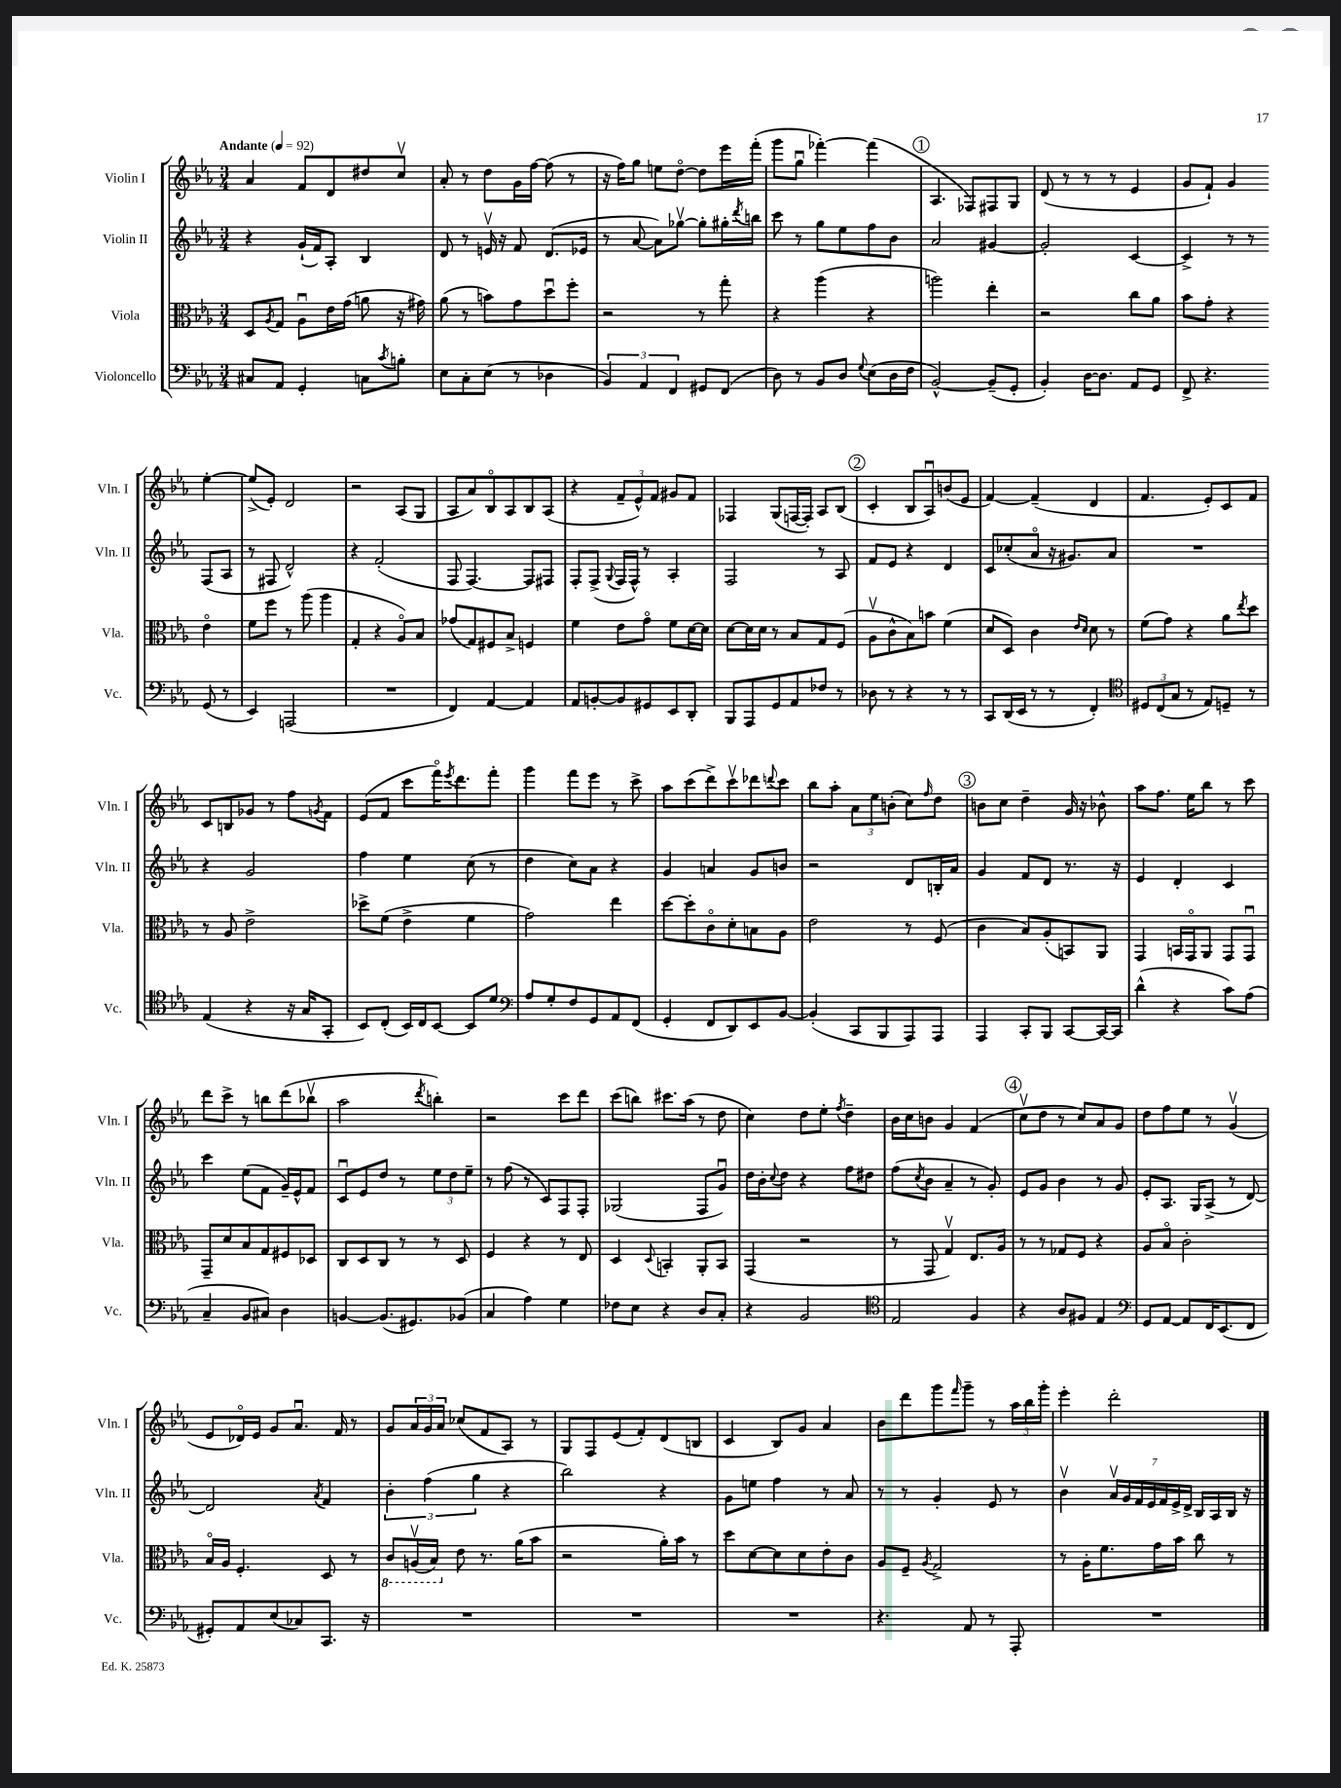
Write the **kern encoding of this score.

**kern	**kern	**kern	**kern
*part4	*part3	*part2	*part1
*staff4	*staff3	*staff2	*staff1
*I"Violoncello	*I"Viola	*I"Violin II	*I"Violin I
*I'Vc.	*I'Vla.	*I'Vln. II	*I'Vln. I
*clefF4	*clefC3	*clefG2	*clefG2
*k[b-e-a-]	*k[b-e-a-]	*k[b-e-a-]	*k[b-e-a-]
*M3/4	*M3/4	*M3/4	*M3/4
*MM92	*MM92	*MM92	*MM92
=1	=1	=1	=1
!	!	!	!LO:TX:a:B:t=Andante
8C#X/L	8D/L	4r	4a-/
.	8qA-/	.	.
8AA-/J	8G/J	.	.
4GG'/	8A-u\L	(16g`/LL	8f/L
.	.	16f/J)	.
.	16e-\L	8A-'/J	8d/
.	(16g\JJ	.	.
8Cn\L	8an\	4B-/	8dd#X/
8qc/	.	.	.
8Bn'\J	16r	.	8ccv/J
.	16g#X\)	.	.
=2	=2	=2	=2
8E-\L	(8a-\	8d/	8a-'/
8C'\	8r	8r	8r
(8E-\J	8bn\L)	16env/	8dd\L
.	.	16r	.
8r	8g\	8f/	16g\L
.	.	.	[16ff\JJ
4D-X\	8ddu\	(8.d/L	(8ff\]
.	8ff'\J	.	8r
.	.	16e-X/Jk	.
=3	=3	=3	=3
6BB-/)	2r	8r	16r
.	.	.	16ff\KL)
.	.	[8a-/	8gg\J
6AA-/	.	.	.
.	.	8a-\L])	8een\L
6FF/	.	.	.
.	.	[8gg-Xv\J	[8dd\J
8GG#X/L	8r	8gg-'\L]	8dd\L]
(8FF/J	8gg'\	16gg#X'\L	16eee-\L
.	.	8qddd/	.
.	.	16bbn\JJ	(16fff'\JJ
=4	=4	=4	=4
8D\)	4r	8ccc\	8ggg\L
8r	.	8r	8ggu\J
8BB-/L	(4aa-\	8gg\L	[4fff-X'\)
8D/J	.	8ee-\	.
8qqG/	.	.	.
(8E-\L	4r	8ff\	(4fff-\]
16D\L	.	8b-\J	.
16F\JJ	.	.	.
!!LO:REH:place=s1:t=1
=5	=5	=5	=5
[2BB-^^/)	2aan\)	2a-/	4.A-/
.	.	.	8F-X/L)
(8BB-~/L]	4ee-'\	[4g#X/	8F#X/
8GG'/J	.	.	8G/J
=6	=6	=6	=6
4BB-'/)	2r	2g#'/]	(8d/
.	.	.	8r
[16D\KL	.	.	8r
8.D\J]	.	.	.
.	.	.	8r
8AA-/L	8cc\L	[4c/	4e-/
8GG/J	8a-\J	.	.
=7	=7	=7	=7
8FF^/	8b-\L	4c^/]	8g/L
4.r	8g'\J	.	8f`/J)
.	4r	8r	4g/
.	.	8r	.
(8GG/	4e-\	(8F/L	[4ee-'\
8r	.	8A-/J	.
!!LO:LB:g=z
=8	=8	=8	=8
4EE-/)	8f\L	8r	(8ee-^/L]
.	8ff\J	8F#X/	8e-'/J)
(2AAAn/	8r	2d^^/)	2d/
.	(8aa-\	.	.
.	4aa-\	.	.
=9	=9	=9	=9
2.r	4G'/	4r	2r
.	4r	(2f'/	.
.	8A-/L)	.	(8A-/L
.	8B-/J	.	8G/J
=10	=10	=10	=10
4FF/)	(8g-X/L	8F/	8A-/L
.	8G/)	[4.F/)	8a-/)
[4AA-/	8F#X/	.	8B-/
.	8B-^/J	.	8A-/
4AA-/]	4Fn/	8F/L]	8B-/
.	.	8F#X/J	(8A-/J
=11	=11	=11	=11
8AA-/L	4f\	8F'/L	4r
[8BBn'/	.	(8F^/J	.
.	.	8qqG/	.
8BB/]	8e-\L	16F/LL	12f~/L
.	.	16F^^/JJ)	.
.	.	.	12e-^^/)
8GG#X/	8g\J	8r	.
.	.	.	12f/J
8EE-/	8f\L	4A-'/	8g#X/L
8DD'/J	[16d\L	.	8f/J
.	16d\JJ]	.	.
=12	=12	=12	=12
8BBB-/L	[8d\L	2F/	4F-X/
8AAA-/	16d\L]	.	.
.	16d\JJ	.	.
8GG/	8r	.	(8G/L
8AA-/	8B-/L	.	[16Fn/L
.	.	.	16F'/JJ])
8F-X/J	8G/	8r	8A-/L
8r	(8F/J	8A-/	(8B-/J
!!LO:REH:place=s1:t=2
=13	=13	=13	=13
8D-X\	8A-v\L	8f/L	4c'/
8r	8c^^\	8e-/J	.
4r	8B-\)	4r	8B-/L
.	8bn\J	.	8A-u/)
8r	(4f\	4d/	(8bn/
8r	.	.	8e-/J
=14	=14	=14	=14
8CC/L	8d/L	8c/L	[4f/)
(16DD/L	8D/J)	(8cc-X'/	.
16EE-/JJ	.	.	.
8r	4c\	8a-/J	(4f~/]
8r	.	16r	.
.	.	8.g#X/L)	.
.	16qqe-/LL	.	.
.	16qqd/JJ	.	.
4FF'/)	8d\	.	4d/
.	8r	8a-/J	.
=15	=15	=15	=15
*clefC4	*	*	*
12D#X/L	(8f\L	2.r	4.f/
(12C/	.	.	.
.	8g\J)	.	.
12G/J	.	.	.
8r	4r	.	.
8E-/L)	.	.	8e-'/L)
8Dn~/J	8a-\L	.	8c/
.	8qee-/	.	.
8r	8dd\J	.	8f/J
!!LO:LB:g=z
=16	=16	=16	=16
(4E-/	8r	4r	8c/L
.	8A-/	.	8Bn/
4r	2e-^\	2g/	8g-X/J
.	.	.	8r
16r	.	.	8ff\L
16G/KL	.	.	.
.	.	.	8qgn/
8GG'/J	.	.	8f\J
=17	=17	=17	=17
8BB-/L)	8dd-X^\L	4ff\	(8e-/L
(8C'/J	(8f\J	.	8f/J
16BB-/LL)	4e-^\	4ee-\	8ccc\L
16C/J	.	.	.
[8BB-/J	.	.	16fff\K)
.	.	.	8qeee-/
.	.	.	8.ddd\
8BB-/L]	4f\	(8cc\	.
8d/J	.	8r	8fff'\J
=18	=18	=18	=18
*clefF4	*	*	*
8A-/L	2g\)	4dd\	4ggg\
8G'/	.	.	.
8F/	.	8cc\L)	8fff\L
8GG/	.	8a-\J	8eee-\J
8AA-/	4ee-\	4r	8r
(8FF/J	.	.	8ccc^\
=19	=19	=19	=19
4GG'/	[8dd\L	4g/	8aa-\L
.	8dd'\]	.	(8ccc\
8FF/L	8c\	4an/	8ddd^\)
8DD/)	8d'\	.	8cccv\
8EE-/	8Bn\	8g/L	8ddd-X\
.	.	.	8qqdddn/
[8BB-/J	8A-\J	8bn/J	8ccc\J
=20	=20	=20	=20
(4BB-'/]	2e-\	2r	8bb-\L
.	.	.	8aa-'\J
8CC/L	.	.	12a-\L
.	.	.	12ee-\
8BBB-/	.	.	.
.	.	.	(12bn'\J
8AAA-/)	8r	8d/L	8cc\L)
.	.	.	16qqff/
8AAA-/J	(8F/	16Bn'/L	8dd\J
.	.	16a-/JJ	.
!!LO:REH:place=s1:t=3
=21	=21	=21	=21
4AAA-/	4c\	4g/	8bn\L
.	.	.	8cc\J
8CC'/L	8B-/L)	8f/L	4dd~\
8BBB-/J	(8A-'/	8d/J	.
[8CC/L	8BBn/)	8.r	16g/
.	.	.	16r
16CC/L_	8AA-/J	.	8b-X^^\
16CC/JJ]	.	16r	.
=22	=22	=22	=22
(4d^^\	4GG/	4e-/	8aa-\L
.	.	.	8.ff\J
4r	16BBn/LL	4d'/	.
.	16GG/J	.	16ee-\KL
.	8AA-/J	.	8bb-\J
8c\L)	8GG/L	4c/	8r
(8A-\J	8GGu/J	.	8ccc\
!!LO:LB:g=z
=23	=23	=23	=23
4C~/	8GG~/L	4ccc\	8ddd\L
.	8d/	.	8ccc^\J
8BB-/L	8B-/	(8ee-\L	8r
8C#X/J)	8G/	8f\J	8bbn\L
4D\	8F#X/	16g~/LL)	(8ddd\
.	.	16e-^^/J	.
.	8D-X/J	8f/J	8bb-Xv\J
=24	=24	=24	=24
[4BBn/	8C/L	8cu/L	2aa-\
.	8D/	8e-/	.
(8.BB/L]	8C/J	8dd/J	.
.	8r	8r	.
8.GG#X/)	.	.	.
.	.	.	8qddd/
.	8r	12ee-\L	4bbn'\)
.	.	12dd\	.
(8BB-X/J	8D/	.	.
.	.	12ee-~\J	.
=25	=25	=25	=25
4C/	4F/	8r	2r
.	.	(8ff\	.
4A-\)	4r	8r	.
.	.	8c/L)	.
4G\	8r	8F/	8ccc\L
.	8E-/	8F'/J	8ddd\J
=26	=26	=26	=26
8F-X\L	4D/	(2G-X/	(8ccc\L
8E-\J	.	.	8bbn\J)
.	8qqD/	.	.
4r	4BBn'/	.	8.ccc#X\L
.	.	.	(16aa-\Jk
8D/L	8AA-'/L	8F/L	8r
8C'/J	8BB/J	8gu/J)	8dd\
=27	=27	=27	=27
4r	(4GG/	16dd\LL	4cc\)
.	.	16b-'\J	.
.	.	8qqcc/	.
.	.	8dd\J	.
2BB-/	2r	4r	8dd\L
.	.	.	8ee-'\J
.	.	.	8qff/
.	.	8ff\L	4dd~\
.	.	8dd#X\J	.
=28	=28	=28	=28
*clefC4	*	*	*
2E-/	8r	(8ff\L	16b-\LL
.	.	.	16cc\J
.	.	8qcc/	.
.	8GG/	8b-\J	8bn\J
.	4Gv/)	4a-~/	4g/
4F/	8.E-/L	8r	(4f/
.	.	8g'/)	.
.	16A-/Jk	.	.
!!LO:REH:place=s1:t=4
=29	=29	=29	=29
4r	8r	8e-/L	8ccv\L
.	8r	8g/J	8dd\J
8A-/L	8G-X/L	4b-\	8r
8F#X/J	8F/J	.	8cc/L)
4E-/	4r	8r	8a-/
.	.	8g/	8g/J
=30	=30	=30	=30
*clefF4	*	*	*
8GG/L	8A-/L	8e-'/L	8dd\L
[8AA-/J	8B-/J	8.A-/J	8ff\
8AA-/L]	2c'\	.	8ee-\J
.	.	16G/KL	.
16FF/K	.	(8A-^/J	8r
(8.EE-/	.	.	.
.	.	8r	(4gv/
8FF/J	.	[8d/)	.
!!LO:LB:g=z
=31	=31	=31	=31
8GG#X'/L)	16B-/LL	2d/]	8e-/L
.	16A-/JJ	.	.
8AA-/	4.F'/	.	16d-X/L)
.	.	.	16e-/JJ
(8E-/	.	.	8g/L
8C-X/)	.	.	8.a-u/J
.	.	8qa-/	.
8.CC/J	8D/	4f/	.
.	.	.	16f/
.	8r	.	8r
16r	.	.	.
=32	=32	=32	=32
*	*8ba	*	*
2.r	8C/L	6b-'\	8g/L
.	(16AAnv/L	.	24a-/L
.	.	(6ff\	24g/
.	16BB-/JJ)	.	.
.	.	.	24a-/JJ
*	*X8ba	*	*
.	8e-\	.	(8cc-X/L
.	.	6gg\	.
.	8.r	.	8f/
.	.	4r	8A-/J)
.	(16a-\KL	.	.
.	8b-\J	.	8r
=33	=33	=33	=33
2.r	2r	2bb-\)	8G/L
.	.	.	8F/
.	.	.	(8e-/
.	.	.	8f'/)
.	16a-'\LL)	4r	(8d/
.	16b-\JJ	.	.
.	8r	.	8Bn/J
=34	=34	=34	=34
2.r	8dd\L	8g\L	4c/
.	[8d\	8een\J	.
.	8d\]	4ff\	8B-/L)
.	8d\	.	8g/J
.	8e-'\	8r	4a-/
.	8c\J	8a-/	.
=35	=35	=35	=35
4.r	8A-/L	8r	8b-\L
.	8F~/J	8r	8ddd\
.	8qA-/	.	.
.	2G^/	4g'/	8ggg\
.	.	.	16qqfff/
8AA-/	.	.	8ggg~\J
8r	.	8e-/	8r
8AAA-'/	.	8r	24aa-\LL
.	.	.	24bb-\
.	.	.	24ggg'\JJ
=36	=36	=36	=36
2.r	8r	4b-v\	4eee-'\
.	16A-'\KL	.	.
.	8.f\	.	.
.	.	28a-v/LL	2ddd'\
.	.	28g/	.
.	.	28f/	.
.	.	28e-/	.
.	16g\L	.	.
.	.	28f/	.
.	.	28e-^/	.
.	16b-\JJ	.	.
.	.	28d^/JJ	.
.	8cc\	16B-/LL	.
.	.	16A-/	.
.	8r	16B-/JJ	.
.	.	16r	.
==	==	==	==
*-	*-	*-	*-
